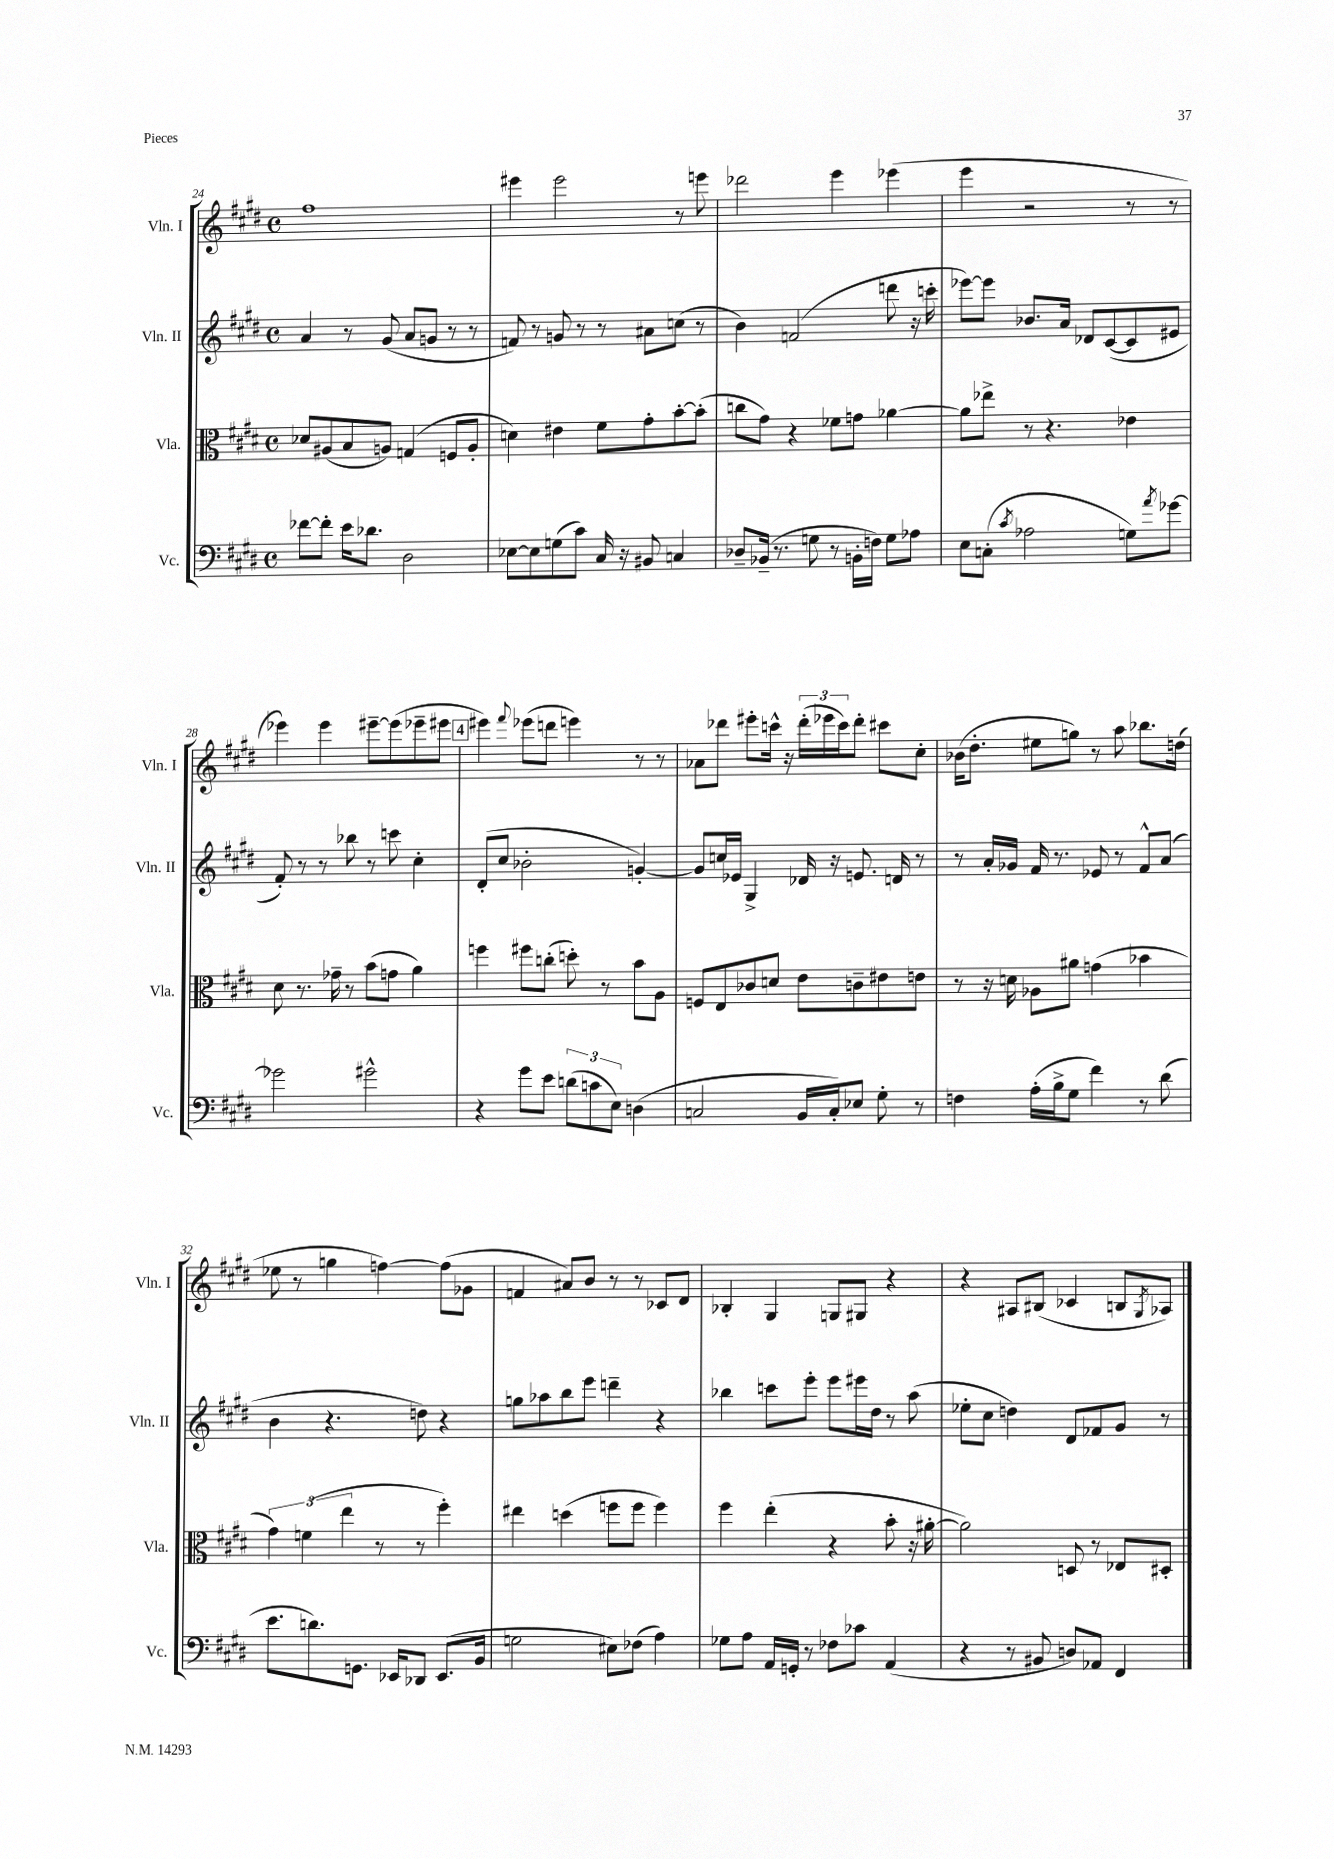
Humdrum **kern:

**kern	**kern	**kern	**kern
*part4	*part3	*part2	*part1
*staff4	*staff3	*staff2	*staff1
*I"Vc.	*I"Vla.	*I"Vln. II	*I"Vln. I
*I'Vc.	*I'Vla.	*I'Vln. II	*I'Vln. I
*clefF4	*clefC3	*clefG2	*clefG2
*k[f#c#g#d#]	*k[f#c#g#d#]	*k[f#c#g#d#]	*k[f#c#g#d#]
*M4/4	*M4/4	*M4/4	*M4/4
*met(c)	*met(c)	*met(c)	*met(c)
=24	=24	=24	=24
[8f-X\L	8d-X/L	4a/	1ff#
8f-'\J]	(8A#X/	.	.
16e\KL	8B/	8r	.
8.d-X\J	.	.	.
.	8An/J)	(8g#/	.
2D#\	(4Gn/	8a/L	.
.	.	8gn/J	.
.	8Fn/L	8r	.
.	8A'/J	8r	.
=25	=25	=25	=25
[8E-X\L	4dn\)	8fn/)	4eee#X\
8E-\]	.	8r	.
(8Gn\	4e#X\	8gn/	2eee#\
8c#\J)	.	8r	.
16C#/	8f#\L	8r	.
16r	.	.	.
8BB#X/	8g#'\	8a#X\L	.
4Cn/	[8b'\	(8ccn\J	8r
.	(8b'\J]	8r	8eeen\
=26	=26	=26	=26
8D-X~/L	8ccn\L	4b\)	2ddd-X\
(16BB-X~/Jk	8g#\J)	.	.
8.r	.	.	.
.	4r	(2fn/	.
8Gn\	.	.	.
8r	8f-X\L	.	4eee\
16BBn'\LL	8gn\J	.	.
16Fn\JJ)	.	.	.
8G\L	[4a-X\	8dddn\	(4eee-X\
8A-X\J	.	16r	.
.	.	16cccn'\	.
=27	=27	=27	=27
8E\L	8a-\L]	[8eee-X\L)	4eee\
(8Cn'\J	8ee-X^\J	8eee-\J]	.
8qc#/	.	.	.
2A-X\	8r	8.b-X/L	2r
.	4.r	.	.
.	.	16a/Jk	.
.	.	8d-X/L	.
.	.	([8c#/	.
8Gn\L)	4e-X\	8c#/]	8r
8qa/	.	.	.
[8g-X\J	.	8e#X/J	8r
!!LO:LB:g=z
=28	=28	=28	=28
2g-X\]	8d#\	8f#'/)	4eee-X\)
.	8.r	8r	.
.	.	8r	4eee-\
.	16g-X~\	.	.
.	8r	8bb-X\	.
2g#X^^\	(8b\L	8r	[8eee#X~\L
.	8gn\J	8cccn\	(8eee#\]
.	4a\)	4cc#'\	8eee-X~\
.	.	.	8eee#X\J
!!LO:REH:place=s1:t=4
=29	=29	=29	=29
4r	4ffn\	(8d#'/L	4eee#X\)
.	.	8cc#/J	.
.	.	.	8qqfff#/
8g#\L	8ff#X\L	2b-X'\	(8eee-X\L
8e\J	(8ccn'\J	.	8dddn\J
(12dn\L	8ddn'\)	.	4eeen\)
12cn\	.	.	.
.	8r	.	.
12E\J)	.	.	.
(4Dn\	8b\L	[4gn'/)	8r
.	8A\J	.	8r
=30	=30	=30	=30
2Cn/	8Fn/L	8g/L]	8a-X\L
.	8E/	16ccn/L	8ddd-X\J
.	.	16e-X/JJ	.
.	8c-X/	4G#^/	8eee#X'\L
.	8dn/J	.	16cccn^^\Jk
.	.	.	16r
16BB/LL	8e\L	16d-X/	(24ddd-'\LL
.	.	.	24eee-X\
16C'/J)	.	16r	.
.	.	.	24ccc\J)
8E-X/J	8cn~\	8.en/	8ddd-'\J
8G#'\	8e#X\	.	8ccc#X\L
.	.	16dn/	.
8r	8en\J	8r	8cc#'\J
=31	=31	=31	=31
4Fn\	8r	8r	(16b-X\KL
.	.	.	8.dd#'\J
.	16r	16a'/LL	.
.	16dn\	16g-X/JJ	.
(16A'\LL	8A-X\L	16f#/	8ee#X\L
16B^\J	.	8.r	.
8G#\J	8a#X\J	.	8ggn\J)
4f#\)	(4gn\	8e-X/	8r
.	.	8r	8aa\
8r	4b-X\	8f#^^/L	8.bb-X\L
(8d#\	.	(8a/J	.
.	.	.	(16ddn\Jk
!!LO:LB:g=z
=32	=32	=32	=32
8.e\L	6g#\)	4b\	8ee-X\
.	.	.	8r
.	(6fn\	.	.
8.dn\)	.	.	.
.	.	4.r	4ggn\
.	6ee\	.	.
8.GGn\J	.	.	.
.	8r	.	[4ffn\)
16EE-X/KL	.	.	.
8DD-X/J	8r	8ddn\)	.
(8.EE-/L	4ff#'\)	4r	(8ff\L]
.	.	.	8g-X\J
16BB/Jk	.	.	.
=33	=33	=33	=33
2Gn\	4ee#X\	8ggn\L	4fn/
.	.	8aa-X\	.
.	(4ddn\	8bb\	8a#X/L)
.	.	8eee\J	8b/J
8E#X\L)	8ffn\L	4dddn~\	8r
(8F-X\J	8ff\J	.	8r
4A\)	4ff\)	4r	8c-X/L
.	.	.	8d#/J
=34	=34	=34	=34
8G-X\L	4ff#\	4bb-X\	4B-X'/
8A\J	.	.	.
16AA/LL	(4ee'\	8cccn\L	4G#/
16GGn'/JJ	.	.	.
8r	.	8eee'\J	.
8F-X\L	4r	8eee\L	8Gn/L
8c-X\J	.	16eee#X\L	8G#X/J
.	.	16dd#\JJ	.
(4AA/	8b'\	8r	4r
.	16r	(8aa\	.
.	[16a#X'\	.	.
=35	=35	=35	=35
4r	2a#\])	8ee-X'\L	4r
.	.	8cc#\J	.
8r	.	4ddn\)	8A#X/L
8BB#X/	.	.	(8B#X/J
8Dn/L)	8Dn/	8d#/L	4c-X/
8AA-X/J	8r	8f-X/	.
4FF#/	8E-X/L	8g#/J	8Bn/L
.	.	.	8qG#/
.	8D#X'/J	8r	8A-X/J)
==	==	==	==
*-	*-	*-	*-
